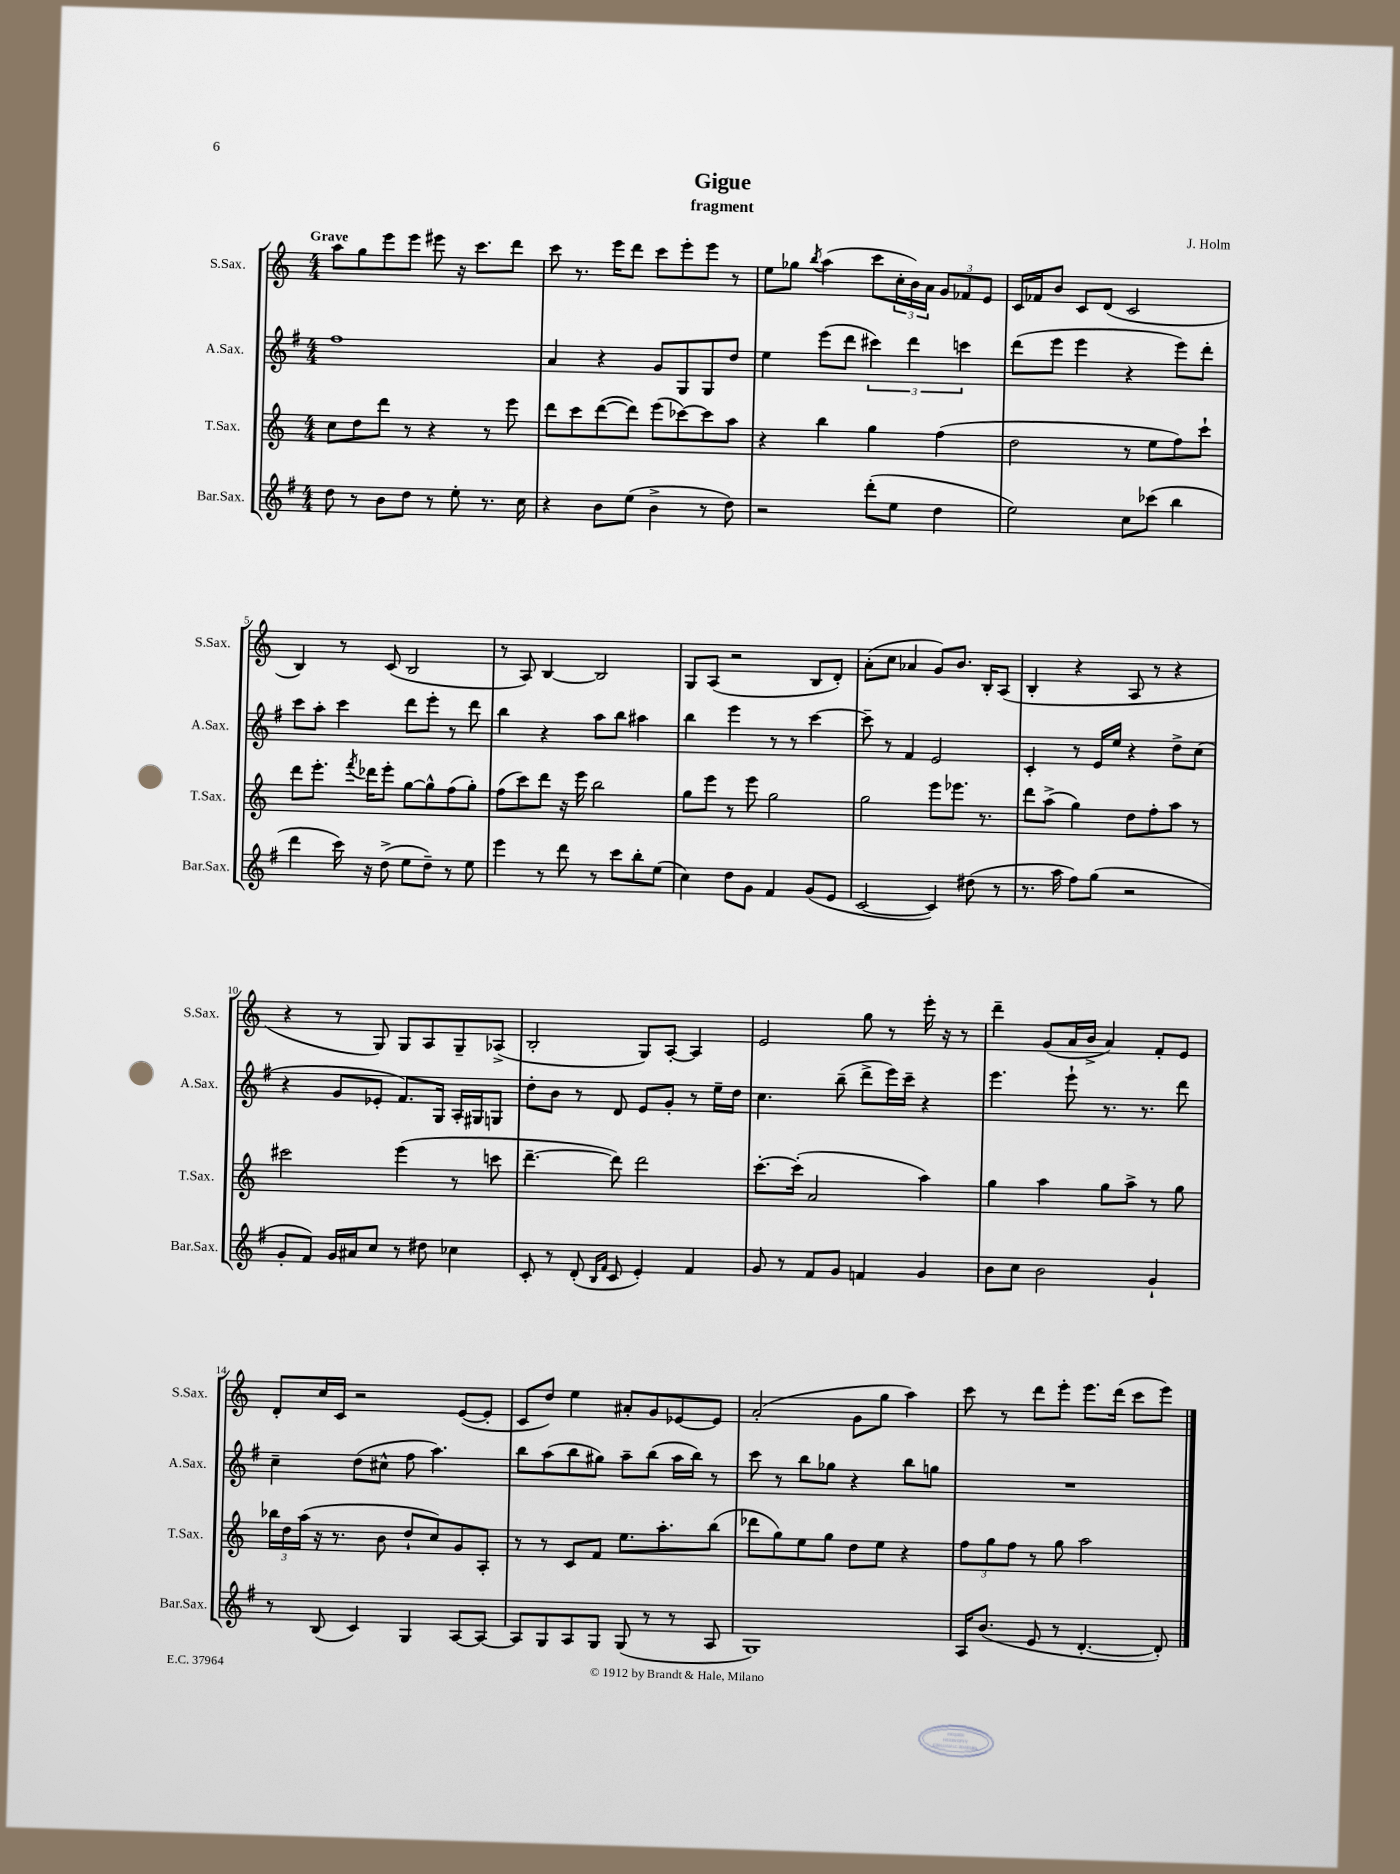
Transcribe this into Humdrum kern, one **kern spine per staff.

**kern	**kern	**kern	**kern
*part4	*part3	*part2	*part1
*staff4	*staff3	*staff2	*staff1
*I"Bar.Sax.	*I"T.Sax.	*I"A.Sax.	*I"S.Sax.
*I'Bar.Sax.	*I'T.Sax.	*I'A.Sax.	*I'S.Sax.
*clefG2	*clefG2	*clefG2	*clefG2
*k[f#]	*k[]	*k[f#]	*k[]
*M4/4	*M4/4	*M4/4	*M4/4
=1	=1	=1	=1
!	!	!	!LO:TX:a:B:t=Grave
8dd\	8cc\L	1ff#	8aa\L
8r	8dd\	.	8gg\
8b\L	8ddd\J	.	8eee\
8dd\J	8r	.	8eee\J
8r	4r	.	8eee#X\
8ee'\	.	.	16r
.	.	.	8.ccc\L
8.r	8r	.	.
.	8eee\	.	8ddd\J
16cc\	.	.	.
=2	=2	=2	=2
4r	8ddd\L	4a/	8ccc\
.	8ccc\	.	8.r
8b\L	([8ddd\	4r	.
.	.	.	16eee\KL
(8ee\J	8ddd\J])	.	8ddd\J
4b^\	(8eee\L	8g/L	8ccc\L
.	[8ccc-X\)	8G/	8eee'\
8r	8ccc-\]	8G/	8eee\J
8dd\)	8aa\J	8dd/J	8r
=3	=3	=3	=3
2r	4r	4ee\	8ee\L
.	.	.	8gg-X\J
.	.	.	8qbb/
.	4bb\	(8eee\L	(4aa\
.	.	8ddd\J	.
(8ddd'\L	4gg\	6ccc#X\)	8ccc\L
8ee\J	.	.	24cc'\L
.	.	6ddd\	24b\)
.	.	.	24a\JJ
4dd\	(4ff\	.	12g/L
.	.	6cccn\	12f-X/
.	.	.	12e/J
=4	=4	=4	=4
2ee\)	2dd\	(8ddd\L	16c/LL
.	.	.	16f-X/J
.	.	8eee\J	8b/J
.	.	4eee\	8c/L
.	.	.	(8d/J
8cc\L	8r	4r	2c/
(8ccc-X\J	8ee\L	.	.
4bb\	8ff\)	8eee\L)	.
.	8ccc`\J	8ddd'\J	.
!!LO:LB:g=z
=5	=5	=5	=5
4ddd\	8ddd\L	8ccc\L	4B/)
.	8.eee'\J	8aa'\J	.
16ccc\)	.	4ccc\	8r
.	8qfff/	.	.
16r	16ddd-X\KL	.	.
(8dd^\	8eee'\J	.	(8c/
8ee\L	[8gg\L	8ddd\L	2B/
8dd~\J)	8gg^^\]	8eee'\J	.
8r	(8ff\	8r	.
8ee\	8gg'\J)	8ddd\	.
=6	=6	=6	=6
4eee\	(8ff\L	4bb\	8r
.	8ccc\)	.	8A/)
8r	8ddd\J	4r	[4B/
8ddd\	16r	.	.
.	16eee\	.	.
8r	2bb\	8aa\L	2B/]
8ccc\L	.	8bb\J	.
8bb'\	.	4aa#X\	.
(8ee\J	.	.	.
=7	=7	=7	=7
4cc\)	8gg\L	4bb\	8G/L
.	8eee\J	.	(8A/J
8dd\L	8r	4eee\	2r
8g\J	8eee\	.	.
4f#/	2gg\	8r	.
.	.	8r	.
(8g/L	.	[4ccc\	8B/L
8e/J	.	.	8d'/J)
=8	=8	=8	=8
[2c/	2gg\	8ccc~\]	(8a'\L
.	.	8r	8cc\J
.	.	4f#/	4a-X/
4c/])	8eee\L	2e/	8g/L)
.	8.eee-X\J	.	8.b/J
(8dd#X\	.	.	.
.	8.r	.	16B'/KL
8r	.	.	(8A/J
=9	=9	=9	=9
8.r	8ddd\L	4c'/	4B'/
.	(8aa^\J	.	.
16aa\	.	.	.
8ff#\L)	4gg\)	8r	4r
(8gg\J	.	16e/LL	.
.	.	16ee/JJ	.
2r	8dd\L	4r	8A/
.	8ff'\	.	8r
.	8aa\J	8dd^\L	4r
.	8r	(8cc\J	.
!!LO:LB:g=z
=10	=10	=10	=10
8g'/L	2ccc#X\	4r	4r
8f#/J)	.	.	.
16g/LL	.	8g/L	8r
16a#X/J	.	.	.
8cc/J	.	8e-X'/J	8G/)
8r	(4eee\	8.f#/L)	8G/L
8dd#X\	.	.	8A/
.	.	16G/Jk	.
4cc-X\	8r	16A'/LL	8G~/
.	.	16G#X/J	.
.	8cccn\	8Gn/J	(8A-X^/J
=11	=11	=11	=11
8c'/	[4.ddd~\	8dd'\L	2B'/
8r	.	8b\J	.
(8d'/	.	8r	.
16qqB/LL	.	.	.
16qqf#/JJ	.	.	.
8c/	8ddd\])	8d/	.
4e'/)	2ddd\	8e/L	8G/L)
.	.	8g'/J	[8A'/J
4f#/	.	8r	4A/]
.	.	16ee~\LL	.
.	.	16dd\JJ	.
=12	=12	=12	=12
8g/	[8.ccc'\L	4.cc\	2e/
8r	.	.	.
.	(16ccc'\Jk]	.	.
8f#/L	2a/	.	.
8g/J	.	(8bb~\	.
4fn/	.	8ddd^\L	8gg\
.	.	16eee\L)	8r
.	.	16ccc~\JJ	.
4g/	4aa\)	4r	16eee'\
.	.	.	16r
.	.	.	8r
=13	=13	=13	=13
8b\L	4gg\	4.eee\	4ddd~\
8cc\J	.	.	.
2b\	4aa\	.	(8g/L
.	.	8eee`\	16a/L
.	.	.	16b^/JJ
.	8gg\L	8.r	4a/)
.	8aa^\J	.	.
.	.	8.r	.
4g`/	8r	.	8f'/L
.	8gg\	8ddd\	8e/J
!!LO:LB:g=z
=14	=14	=14	=14
8r	24bb-X\LL	4cc~\	8d'/L
.	24dd\	.	.
.	(24aa\JJ	.	.
(8B/	16r	.	16cc/L
.	8.r	.	16c/JJ
4c/)	.	(8dd\L	2r
.	8b\	8cc#X^^\J	.
4G/	8dd`/L	8ff#\	.
.	8cc/)	4.aa\)	.
[8A/L	8g/	.	([8e/L
8A/J_	8A'/J	.	8e'/J]
=15	=15	=15	=15
8A/L]	8r	8bb\L	8c/L
8G/	8r	(8aa\	8dd/J)
8A/	8c/L	8bb\	4ee\
8G/J	8f/J	8gg#X\J)	.
(8G/	8.ee\L	8aa~\L	8a#X'/L
8r	.	(8bb\J	8g/
.	8.aa'\	.	.
8r	.	16aa\LL	[8e-X/
.	.	16bb\JJ)	.
8A/	(8bb\J	8r	8e-/J]
=16	=16	=16	=16
1G)	8ddd-X\L	8ccc\	(2a'/
.	8gg\)	8r	.
.	8ee\	8bb\L	.
.	8gg\J	8gg-X\J	.
.	8dd\L	4r	8g\L
.	8ee\J	.	8gg\J
.	4r	8bb\L	4aa\)
.	.	8ggn\J	.
=17	=17	=17	=17
16A/KL	12ff\L	1r	8ccc\
(8.b/J	.	.	.
.	12gg\	.	.
.	.	.	8r
.	12ff\J	.	.
8e/	8r	.	8ddd\L
8r	8gg\	.	8eee'\J
[4.d'/	2aa\	.	8.eee\L
.	.	.	(16ddd\Jk
.	.	.	8ccc\L
8d'/])	.	.	8eee\J)
==	==	==	==
*-	*-	*-	*-
